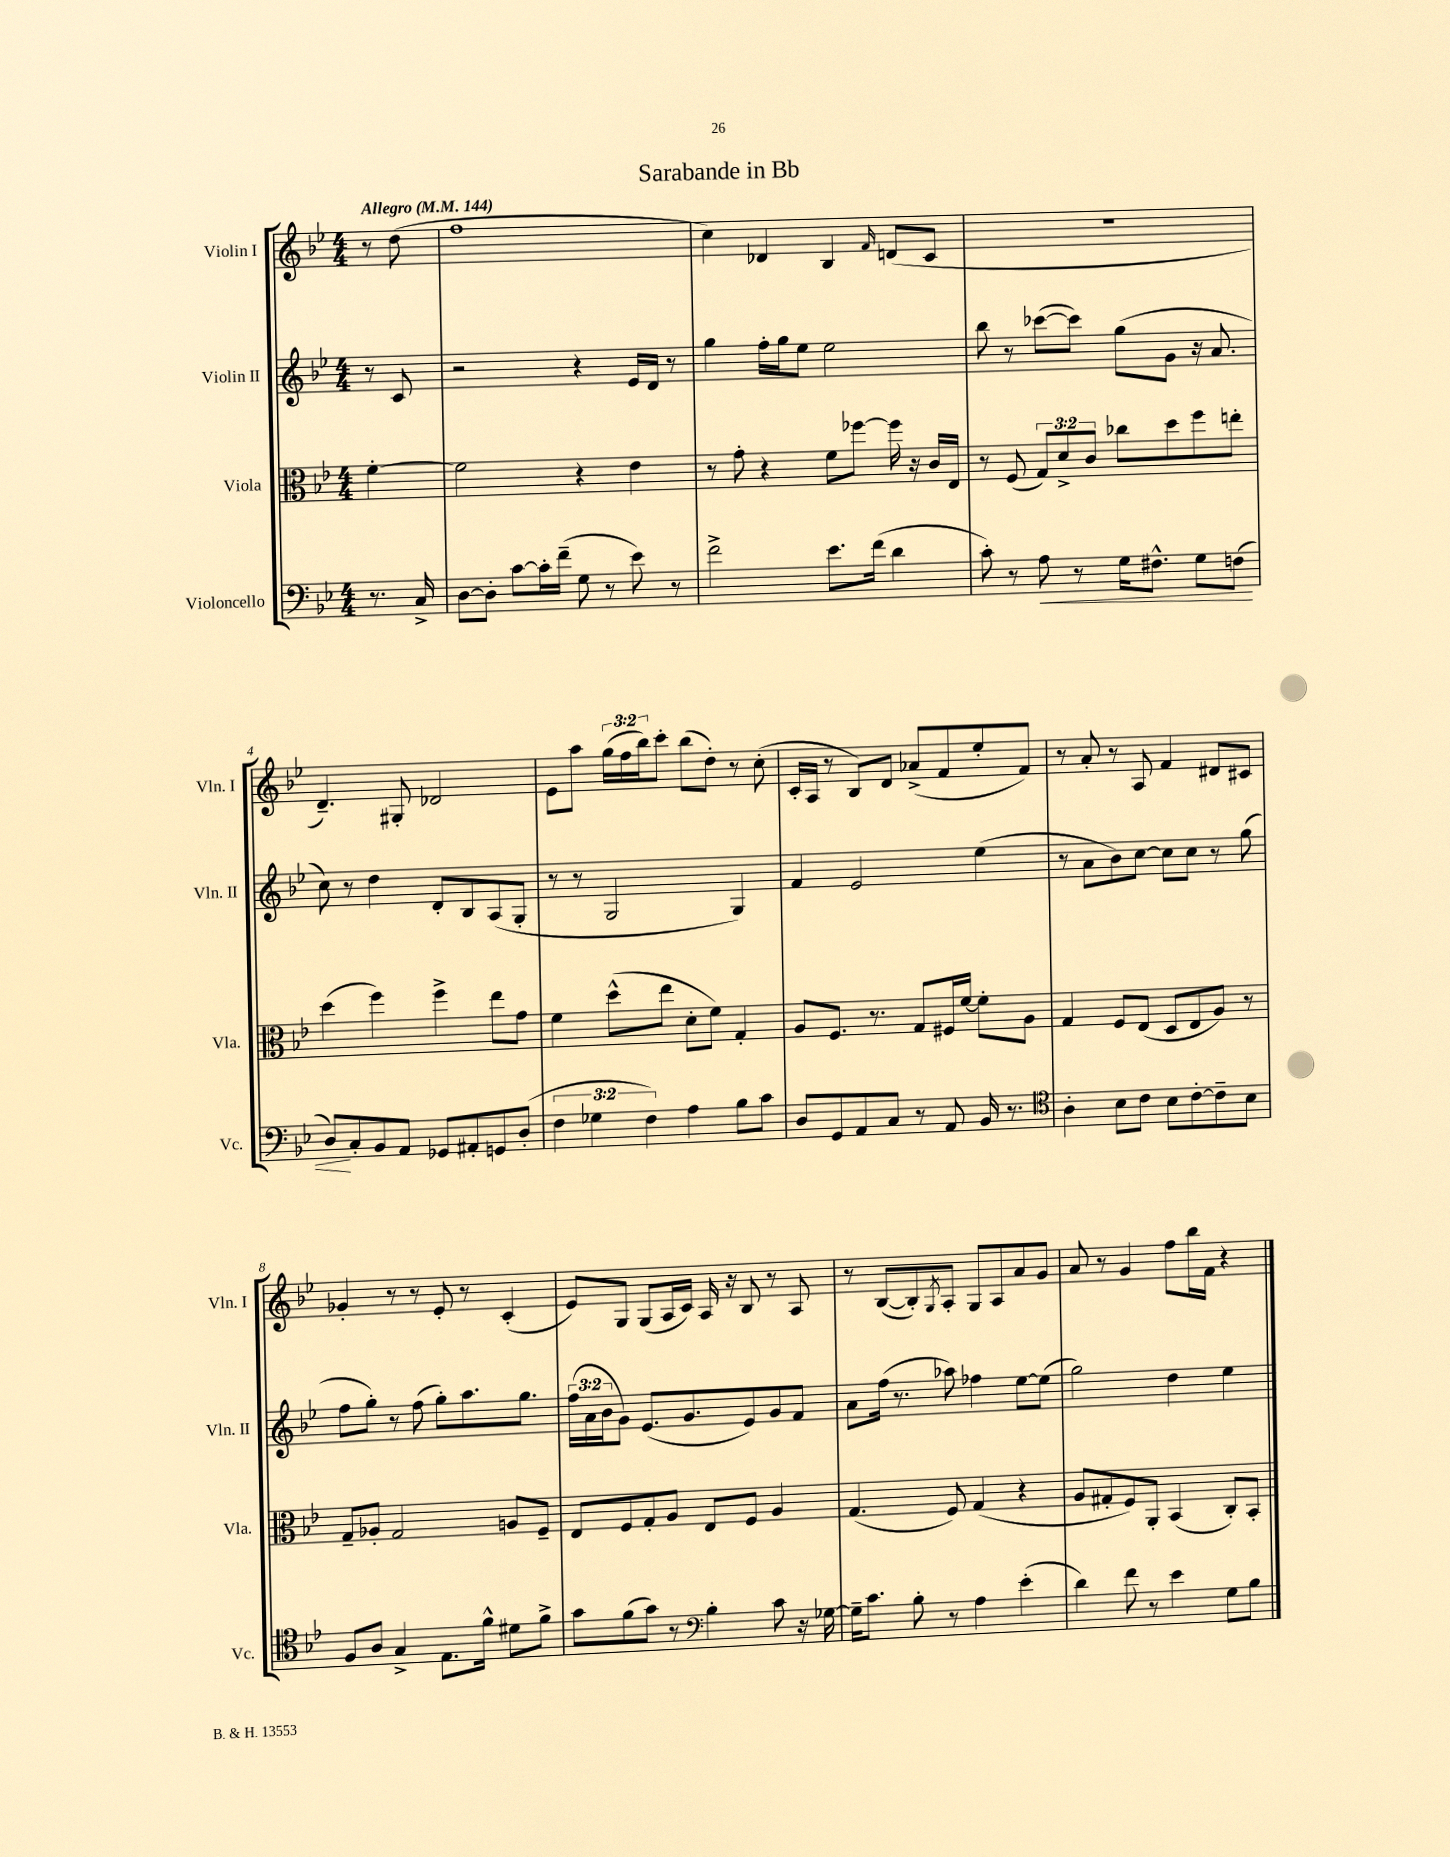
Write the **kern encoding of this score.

**kern	**kern	**kern	**kern
*staff4	*staff3	*staff2	*staff1
*clefF4	*clefC3	*clefG2	*clefG2
*k[b-e-]	*k[b-e-]	*k[b-e-]	*k[b-e-]
*M4/4	*M4/4	*M4/4	*M4/4
*MM144	*MM144	*MM144	*MM144
8.r	[4f'	8r	8r
.	.	8c	(8dd
16C^	.	.	.
=	=	=	=
[8D	2f]	2r	1ff
8D']	.	.	.
[8c	.	.	.
16c']	.	.	.
(16f~	.	.	.
8G	4r	4r	.
8r	.	.	.
8e-)	4e-	16e-	.
.	.	16d	.
8r	.	8r	.
=	=	=	=
2f^	8r	4gg	4cc)
.	8g'	.	.
.	4r	16ff'	4d-
.	.	16gg	.
.	.	8ee-	.
8.e-	8f	2ee-	4B-
.	[8ff-	.	.
(16f	.	.	.
.	.	.	16qqf
4d	16ff-]	.	(8d
.	16r	.	.
.	16c	.	8c
.	16E-	.	.
=	=	=	=
8c')	8r	8bb-	1r
8r	(8F	8r	.
8A	12G)	([8ccc-	.
.	12d^	.	.
8r	.	8ccc-])	.
.	12c	.	.
16G	8cc-	(8gg	.
8.F#^^	.	.	.
.	8dd	8g	.
8G	8ff	16r	.
.	.	8.a	.
(8F	8ee'	.	.
=	=	=	=
8D)	(4dd	8cc)	4.d~)
8C'	.	8r	.
8BB-	4ff)	4dd	.
8AA	.	.	8G#'
8GG-	4ff^	8d'	2d-
8AA#'	.	8B-	.
8GG	8ee-	(8A	.
(8D'	8g	8G'	.
=	=	=	=
6F	4f	8r	8e-
.	.	8r	8aa
6G-	.	.	.
.	(8dd^^	2G	(24gg
.	.	.	24ff
6F)	.	.	24bb-)
.	8ee-	.	8ccc'
4A	8d'	.	(8bb-
.	8f)	.	8dd')
8B-	4G'	4G)	8r
8c	.	.	(8cc'
=	=	=	=
8D	8A	4f	16c'
.	.	.	16A
8GG	8.F	.	8r
8AA	.	2e-	8B-)
.	8.r	.	.
8C	.	.	8d
8r	8G	.	(8a-^
8AA	16F#	.	8f
.	[16f	.	.
16BB-	8f']	(4ee-	8ee-'
8.r	.	.	.
.	8A	.	8f)
=	=	=	=
*clefC4	*	*	*
4A'	4G	8r	8r
.	.	8a	8a'
8B-	8F	8b-)	8r
8c	(8E-	[8cc	8A
8B-	8D	8cc]	4f
[8c'	8E-	8cc	.
8c~]	8A)	8r	8d#
8B-	8r	(8gg	8c#
=	=	=	=
8F	8G~	8ff	4g-'
8A	8A-'	8gg')	.
4G^	2G	8r	8r
.	.	(8ff	8r
8.E-	.	8gg')	8e-'
.	.	8.aa	8r
16f^^	.	.	.
8d#	8A	.	(4c'
.	.	8.gg	.
8f^	8F~	.	.
=	=	=	=
8g	8E-	(24ff	8e-)
.	.	24a	.
.	.	24b-	.
(8f	8F	8g)	8G
8g)	8G'	(8.e-	(8G
8r	8A	.	16A
.	.	8.g	16c)
*clefF4	*	*	*
4B-'	8E-	.	16A
.	.	.	16r
.	8F	8e-)	8B-
8c	4A	8g	8r
16r	.	8f	8A
[16G-	.	.	.
=	=	=	=
16G-~]	(4.G	8a	8r
8.c	.	.	.
.	.	(16ff	([8B-
.	.	8.r	.
8B-'	.	.	8B-'])
.	.	.	8qG
8r	8F)	8aa-)	8A'
4A	(4G	4ff-	8G
.	.	.	8A
(4e-'	4r	[8ee-	8a
.	.	(8ee-]	8g
=	=	=	=
4d)	8A	2gg)	8a
.	8G#'	.	8r
8f	8F)	.	4g
8r	8AA'	.	.
4e-	(4BB-	4dd	8ff
.	.	.	16bb-
.	.	.	16f
8G	8C')	4ee-	4r
8B-	8BB-'	.	.
==	==	==	==
*-	*-	*-	*-
